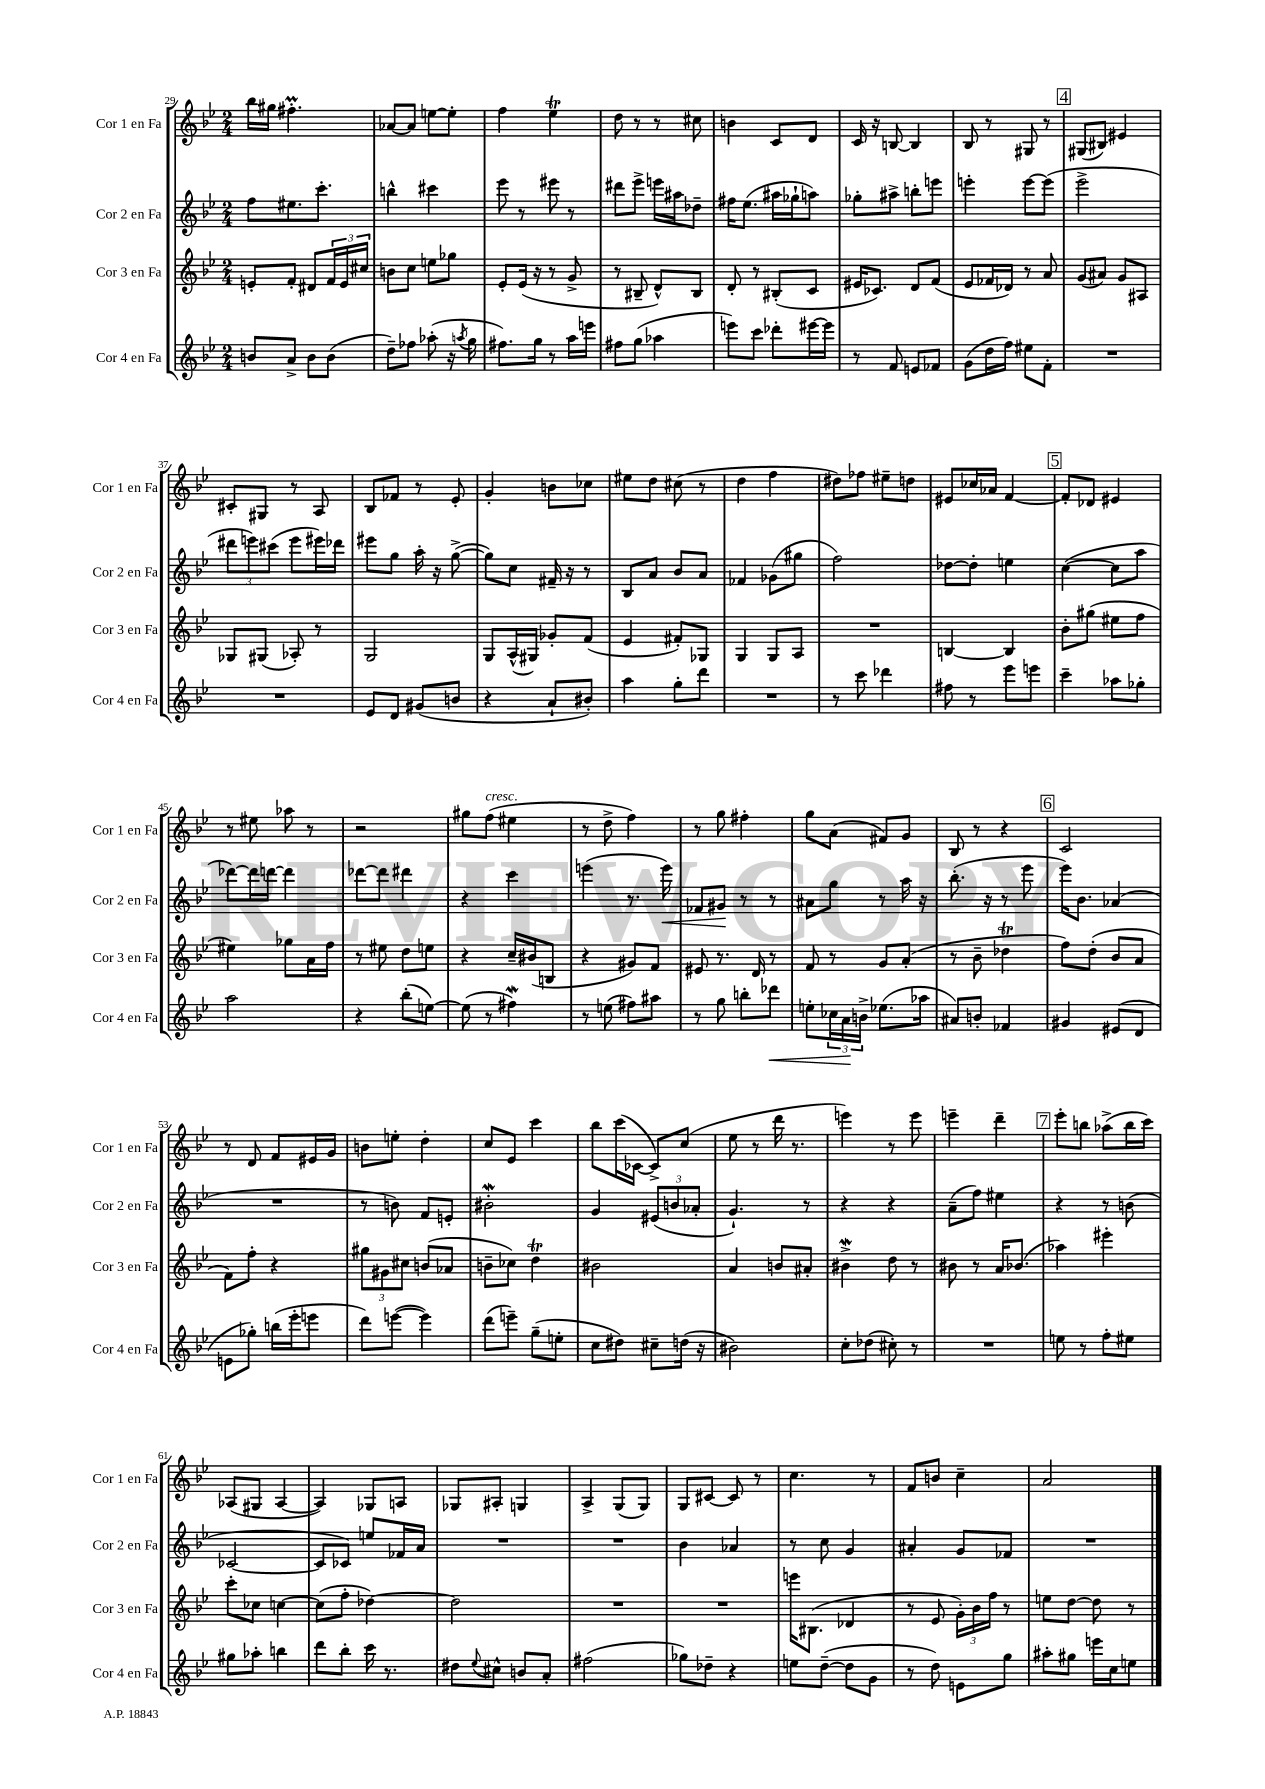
<<
\new StaffGroup <<
\new Staff = "s0" \with { instrumentName = "Cor 1 en Fa" shortInstrumentName = "Cor 1 en Fa" } {
    \clef treble \key bes \major \numericTimeSignature \time 2/4
    bes''16 gis''16 fis''4.-.\prall |
    aes'8~ aes'8 e''8~ e''8-. |
    f''4 ees''4\trill |
    d''8 r8 r8 cis''8 |
    b'4 c'8 d'8 |
    c'16 r16 b8~ b4 |
    bes8 r8 gis8 r8 |
    \mark \markup { \box "4" } gis8( bis8) eis'4 |
    cis'8-. gis8 r8 a8 |
    bes8 fes'8 r8 ees'8-. |
    g'4-. b'8 ces''8 |
    eis''8 d''8 cis''8( r8 |
    d''4 f''4 |
    dis''8) fes''8 eis''8-- d''8 |
    eis'8 ces''16 aes'16 f'4~ |
    \mark \markup { \box "5" } f'8-. des'8 eis'4 |
    r8 eis''8 aes''8 r8 |
    r2 |
    gis''8 f''8^\markup { \italic "cresc." }( eis''4 |
    r8 d''8-> f''4) |
    r8 g''8 fis''4-. |
    g''8 a'8( fis'8) g'8 |
    bes8 r8 r4 |
    \mark \markup { \box "6" } c'2 |
    r8 d'8 f'8 eis'16 g'16 |
    b'8 e''8-. d''4-. |
    c''8 ees'8 c'''4 |
    bes''8 c'''16( ces'16~ ces'8->) c''8( |
    ees''8 r8 d'''16 r8. |
    e'''4) r8 e'''8 |
    e'''4-- d'''4-- |
    \mark \markup { \box "7" } ees'''8-. b''8 aes''8->( b''16 c'''16) |
    aes8( gis8 aes4~ |
    aes4) ges8 a8 |
    ges8 ais8-. g4 |
    a4-> g8( g8) |
    g8 cis'8~ cis'8 r8 |
    c''4. r8 |
    f'8 b'8 c''4-- |
    a'2 \bar "|." |
}
\new Staff = "s1" \with { instrumentName = "Cor 2 en Fa" shortInstrumentName = "Cor 2 en Fa" } {
    \clef treble \key bes \major \numericTimeSignature \time 2/4
    f''8 eis''8. c'''8.-. |
    b''4-^ cis'''4 |
    ees'''8 r8 eis'''8 r8 |
    dis'''8 ees'''8-> e'''16 ais''16 des''8-- |
    fis''16 ees''8.( ais''16 ges''16-! a''8) |
    ges''8-. ais''8-> b''8-. e'''8 |
    e'''4-. e'''8~ e'''8( |
    \mark \markup { \box "4" } ees'''2-> |
    \tuplet 3/2 { dis'''8 e'''8) cis'''8( } e'''8 eis'''16) des'''16 |
    eis'''8 g''8 a''16-. r16 g''8~->( |
    g''8) c''8 fis'16-- r16 r8 |
    bes8 a'8 bes'8 a'8 |
    fes'4 ges'8( gis''8 |
    f''2) |
    des''8~ des''8-. e''4 |
    \mark \markup { \box "5" } c''4~( c''8 a''8 |
    des'''8~) des'''16 d'''16~ d'''4 |
    des'''8~ des'''8 dis'''4 |
    r4 c'''4 |
    e'''4( r8. e'''16\<) |
    fes'8 gis'8\! r8 r8 |
    ais'8 g''8 r8 a''16 r16 |
    bes''8.-.( r16 r8 ees'''8 |
    \mark \markup { \box "6" } ees'''16) bes'8. aes'4( |
    R2 |
    r8 b'8) f'8 e'8-. |
    bis'2-.\mordent |
    g'4 \tuplet 3/2 { eis'8( b'8 aes'8-. } |
    g'4.-!) r8 |
    r4 r4 |
    a'8--( f''8) eis''4 |
    \mark \markup { \box "7" } r4 r8 b'8( |
    ces'2~ |
    ces'8 ces'8) e''8 fes'16 a'16 |
    R2 |
    R2 |
    bes'4 aes'4 |
    r8 c''8 g'4 |
    ais'4-. g'8 fes'8 |
    R2 \bar "|." |
}
\new Staff = "s2" \with { instrumentName = "Cor 3 en Fa" shortInstrumentName = "Cor 3 en Fa" } {
    \clef treble \key bes \major \numericTimeSignature \time 2/4
    e'8-. f'8-. dis'8 \tuplet 3/2 { f'16 e'16 cis''16 } |
    b'8 c''8 e''8 ges''8 |
    ees'8-. ees'16( r16 r8 g'8-> |
    r8 bis8-- d'8-^) bis8 |
    d'8-. r8 bis8-.( c'8 |
    eis'16 ces'8.) d'8 f'8( |
    ees'8 fes'16 des'16) r8 a'8 |
    \mark \markup { \box "4" } g'8( ais'8) g'8 ais8 |
    ges8 gis8( aes8-.) r8 |
    g2 |
    g8 a16-^( gis16) ges'8-. f'8( |
    ees'4 fis'8-.) ges8 |
    g4 g8 a8 |
    R2 |
    b4~ b4 |
    \mark \markup { \box "5" } bes'8-. gis''8( eis''8 f''8 |
    eis''4) ges''8 a'16 f''16 |
    r8 eis''8 d''8 e''8 |
    r4 c''16-- bis'16( b8 |
    r4 gis'8) f'8 |
    eis'8 r8. d'16 r8 |
    f'8 r8 g'8 a'8-.( |
    r8 bes'8-- des''4\trill |
    \mark \markup { \box "6" } f''8) d''8-.( bes'8 a'8 |
    f'8) f''8-. r4 |
    \tuplet 3/2 { gis''8 gis'8 cis''8 } b'8( aes'8 |
    b'8-- ces''8) d''4\trill |
    bis'2 |
    a'4 b'8 ais'8-. |
    bis'4->\mordent d''8 r8 |
    bis'8 r8 a'16 bes'8.( |
    \mark \markup { \box "7" } aes''4) eis'''4-. |
    c'''8-. ces''8 c''4~ |
    c''8( f''8-. des''4~) |
    des''2 |
    R2 |
    R2 |
    e'''16 bis8.( des'4 |
    r8 ees'8 \tuplet 3/2 { g'16-.) bes'16 f''16 } r8 |
    e''8 d''8~ d''8 r8 \bar "|." |
}
\new Staff = "s3" \with { instrumentName = "Cor 4 en Fa" shortInstrumentName = "Cor 4 en Fa" } {
    \clef treble \key bes \major \numericTimeSignature \time 2/4
    b'8 a'8-> b'8 b'8( |
    d''8--) fes''8 aes''8-.( r16 \acciaccatura { a''8 } g''16 |
    fis''8.) g''16 r8 a''16 e'''16 |
    fis''8 g''8( aes''4 |
    e'''8) c'''8 des'''8-. eis'''16~ eis'''16 |
    r8 f'8 e'8 fes'8 |
    g'8( d''16 f''16) eis''8 f'8-. |
    \mark \markup { \box "4" } R2 |
    R2 |
    ees'8 d'8 gis'8( b'8 |
    r4 a'8-! bis'8-.) |
    a''4 g''8-. d'''8 |
    R2 |
    r8 c'''8 des'''4 |
    fis''8 r8 ees'''8 e'''8 |
    \mark \markup { \box "5" } c'''4-- aes''8 ges''8-. |
    a''2 |
    r4 bes''8-.( e''8~) |
    e''8( r8 fis''4\mordent) |
    r8 e''8( fis''8) ais''8 |
    r8 g''8 b''8-. des'''8\< |
    e''8-. \tuplet 3/2 { ces''16 a'16\! b'16-> } ees''8.( aes''16 |
    ais'8) b'8-. fes'4 |
    \mark \markup { \box "6" } gis'4 eis'8( d'8 |
    e'8 ges''8-.) b''16( ees'''16-. e'''8 |
    d'''8) e'''8~( e'''4) |
    d'''8( e'''8--) g''8--( e''8-. |
    c''8 dis''8) cis''8-- d''16( r16 |
    bis'2) |
    c''8-. des''8( cis''8-.) r8 |
    R2 |
    \mark \markup { \box "7" } e''8 r8 f''8-. eis''8 |
    gis''8 aes''8-. b''4 |
    d'''8 bes''8-. c'''16 r8. |
    dis''8 \appoggiatura { ees''8 } cis''8-^ b'8 a'8-. |
    fis''2( |
    ges''8) des''8-- r4 |
    e''8 d''8~--( d''8 g'8 |
    r8 d''8) e'8 g''8 |
    ais''8-. gis''8 e'''16 c''16 e''8 \bar "|." |
}
>>
>>
\layout { \context { \Score currentBarNumber = #29 } }
